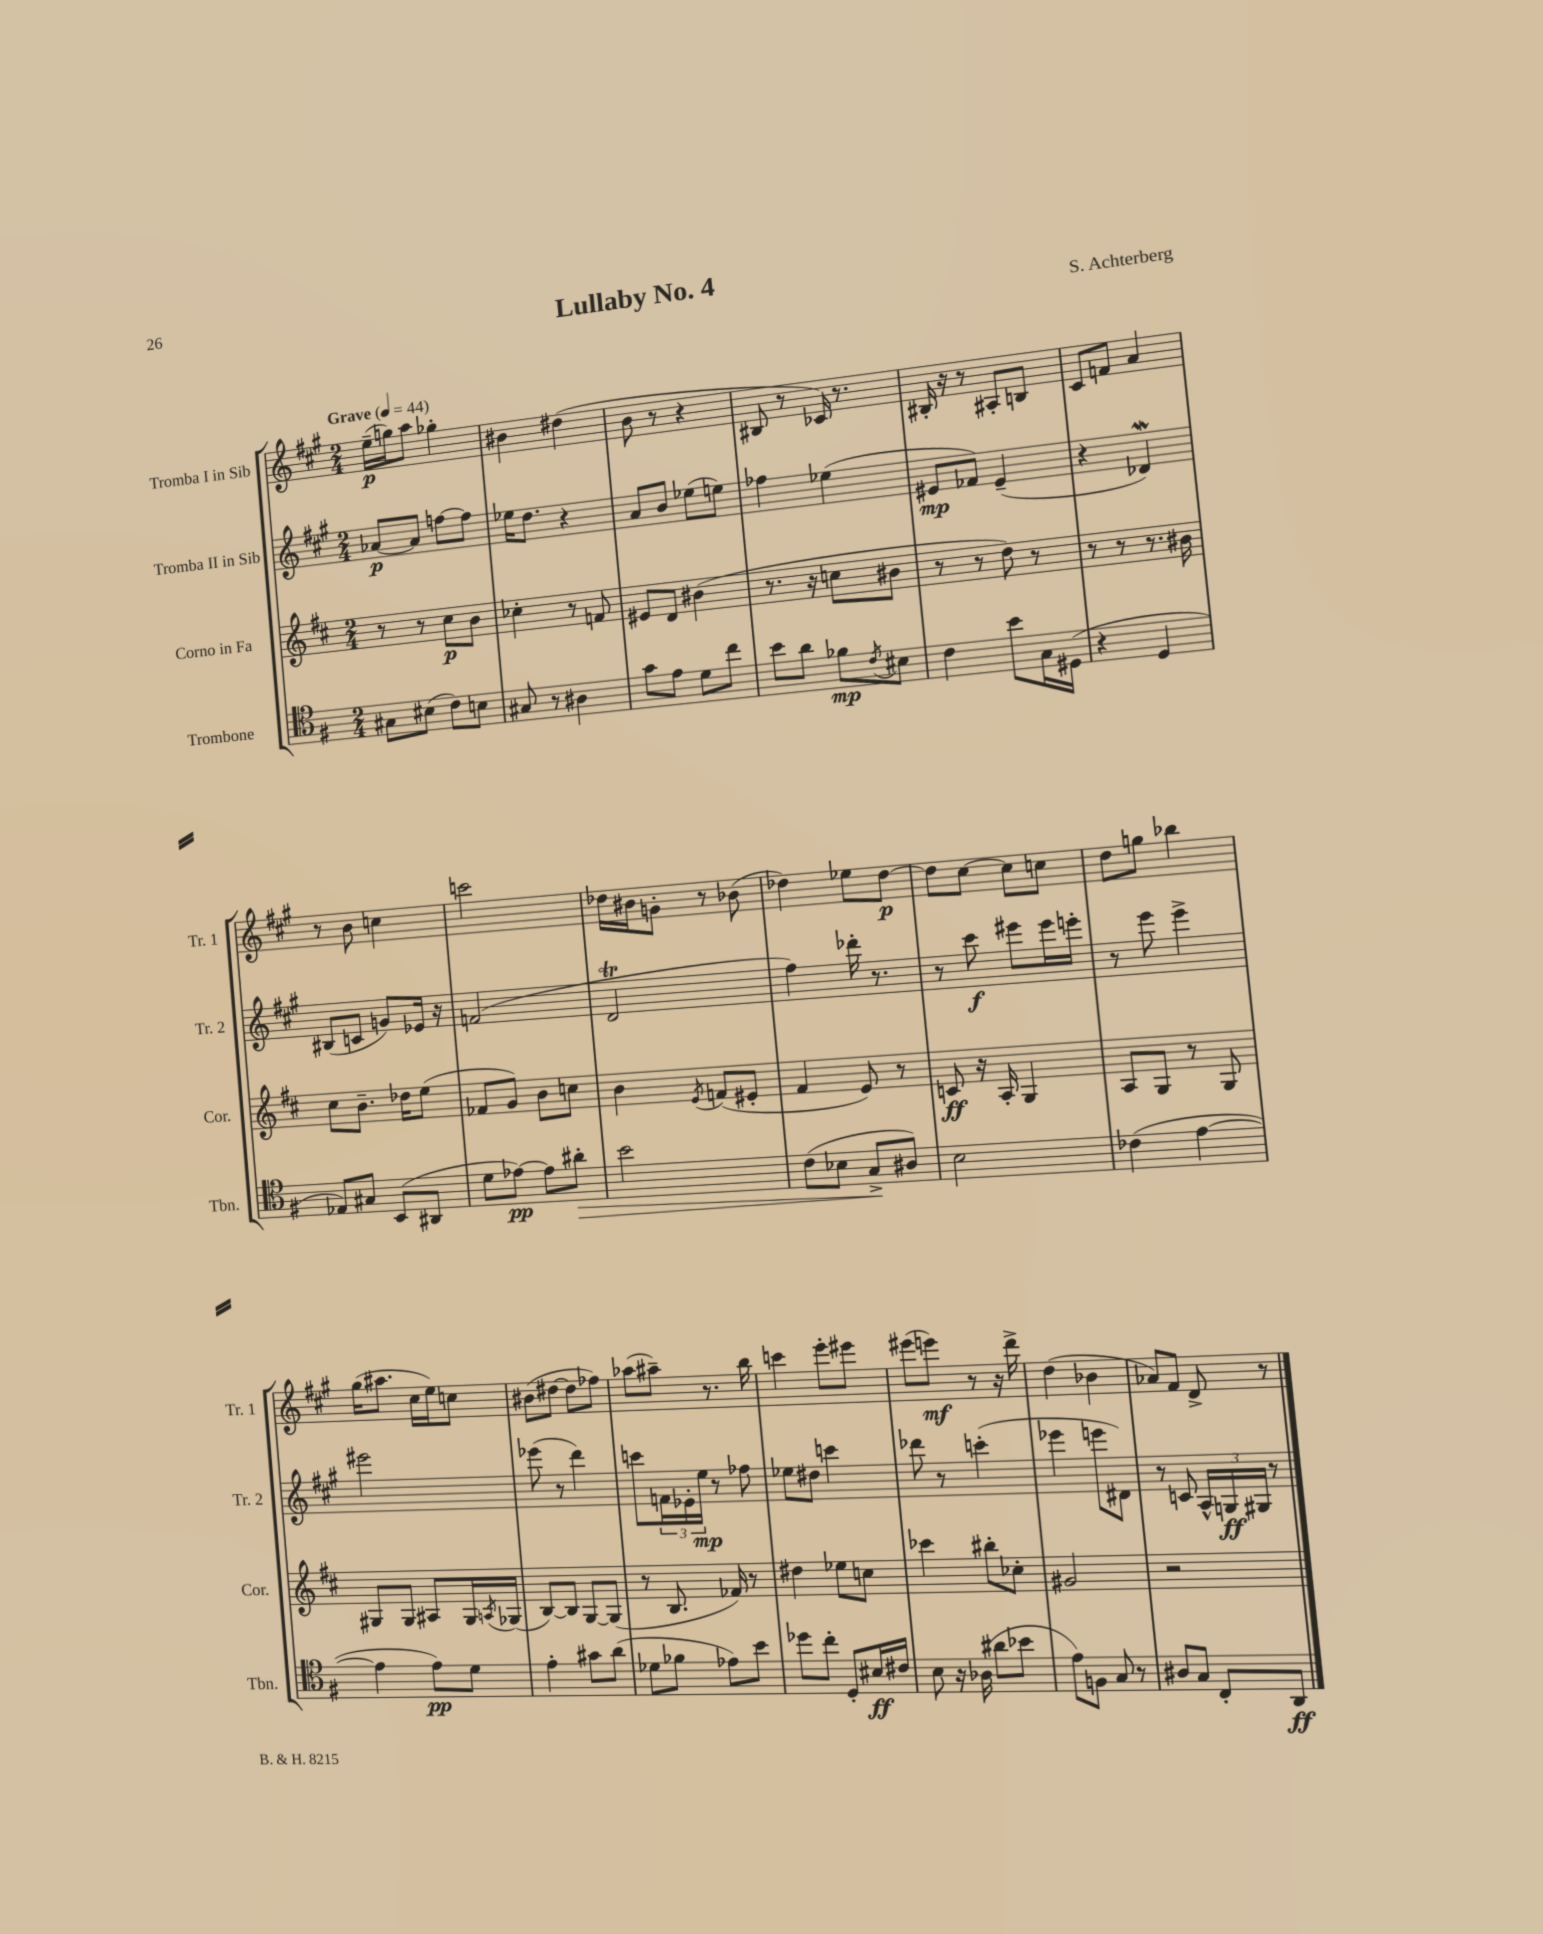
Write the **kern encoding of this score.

**kern	**kern	**kern	**kern
*staff4	*staff3	*staff2	*staff1
*clefC4	*clefG2	*clefG2	*clefG2
*k[f#]	*k[f#c#]	*k[f#c#g#]	*k[f#c#g#]
*M2/4	*M2/4	*M2/4	*M2/4
*MM44	*MM44	*MM44	*MM44
8G#\L	8r	[8a-/L	(16ee~\LL
.	.	.	16gg\J)
(8B#\J	8r	8a-/]J	8aa\J
8c\L)	8cc#\L	[8ff\L	4gg-'\
8B\J	8b\J	8ff\]J	.
=	=	=	=
8G#/	4cc-'\	16ee-\LK	4b#\
.	.	8.dd\J	.
8r	.	.	.
4A#\	8r	4r	(4dd#\
.	8f/	.	.
=	=	=	=
8g\L	8e#/L	8a/L	8b\
8e\J	8d/J	8b/J	8r
8d\L	(4b#\	(8ee-\L	4r
8cc\J	.	8ee\J)	.
=	=	=	=
8b\L	8.r	4ff-\	8B#/
8a\J	.	.	8r
.	16r	.	.
8f-\L	8cc\L	(4ee-\	16c-/)
.	.	.	8.r
8qc/	.	.	.
8B#\J	8b#\J	.	.
=	=	=	=
4c\	8r	8e#/L	16B#'/
.	.	.	16r
.	8r	8f-/J)	8r
8b\L	8dd\)	(4e#~/	8A#'/L
16G\L	8r	.	8B/J
(16D#\JJ	.	.	.
=	=	=	=
4r	8r	4r	8c#/L
.	8r	.	8f/J
4D/	8.r	4d-/)	4a/
.	16b#\	.	.
=	=	=	=
8E-/L)	8cc#\L	(8B#/L	8r
8G#/J	8.b~\J	8c/J	8b\
(8BB/L	.	8g/L)	4cc\
.	16dd-\LK	.	.
8AA#/J	(8ee\J	16e-/Jk	.
.	.	16r	.
=	=	=	=
8d\L	8f-/L	(2f/	2ccc\
[8e-\J)	8g/J)	.	.
8e-\]L	8b\L	.	.
8a#'\J	8cc\J	.	.
=	=	=	=
2b\	4b\	2d/	16dd-\LL
.	.	.	16b#\J
.	.	.	8g'\J
.	8qe/	.	.
.	(8f/L	.	8r
.	8e#'/J	.	(8b-\
=	=	=	=
(8c\L	4f#/	4ff#\)	4dd-\)
8B-\J	.	.	.
8G^/L	8e/)	16ddd-'\	8ee-\L
.	.	8.r	.
8A#/J)	8r	.	[8dd-\J
=	=	=	=
2B\	8c/	8r	8dd-\]L
.	16r	8ccc#\	[8cc#\J
.	16A'/	.	.
.	4G/	8eee#\L	8cc#\]L
.	.	16eee#\L	8cc\J
.	.	16eee'\JJ	.
=	=	=	=
(4c-\	8A/L	8r	8dd\L
.	8G/J	8eee\	8gg\J
[4e\	8r	4eee^\	4bb-\
.	8G/	.	.
=	=	=	=
4e\]	8G#/L	2eee#\	(16gg#\LK
.	.	.	8.aa#\J
.	8G#/J	.	.
8e\L)	8A#/L	.	16cc#\LL
.	.	.	16ee\J)
8d\J	16G#/L	.	8cc\J
.	8qA/	.	.
.	(16G-/JJ	.	.
=	=	=	=
4e'\	[8B/L)	(8eee-\	(8b#\L
.	8B/]J	8r	[8dd#\J
8g#\L	[8G/L	4ddd\)	8dd#\]L
(8a\J	(8G/]J	.	8ff-\J)
=	=	=	=
8d-\L	8r	8ccc\L	(8aa-\L
8f-\J	8.B/	24f\L	8aa#~\J)
.	.	24e-'\	.
.	.	24ee\JJ	.
8e-\L)	.	8r	8.r
.	16f-/)	.	.
8b\J	8r	8ff-\	.
.	.	.	16bb\
=	=	=	=
8dd-\L	4dd#\	8ee-\L	4ccc\
8cc'\J	.	8dd#\J	.
8D'/L	8ee-\L	4ccc\	8eee'\L
16B#/L	8cc\J	.	8eee#\J
16c#/JJ	.	.	.
=	=	=	=
8B\	4ccc-\	8ddd-\	(8eee#\L
16r	.	8r	8eee\J)
(16A-\	.	.	.
8a#\L	8bb#'\L	(4ccc'\	8r
8b-\J	8cc-'\J	.	16r
.	.	.	16ddd^\
=	=	=	=
8e\L)	2g#/	4eee-\	(4dd\
8F\J	.	.	.
8G/	.	8eee\L	4b-\
8r	.	8d#\J)	.
=	=	=	=
8A#/L	2r	8r	8a-/L)
8G/J	.	8c/	8f#/J
8C'/L	.	24A^^/LL	8d^/
.	.	24G/	.
.	.	24G#/JJ	.
8AA/J	.	8r	8r
==	==	==	==
*-	*-	*-	*-
